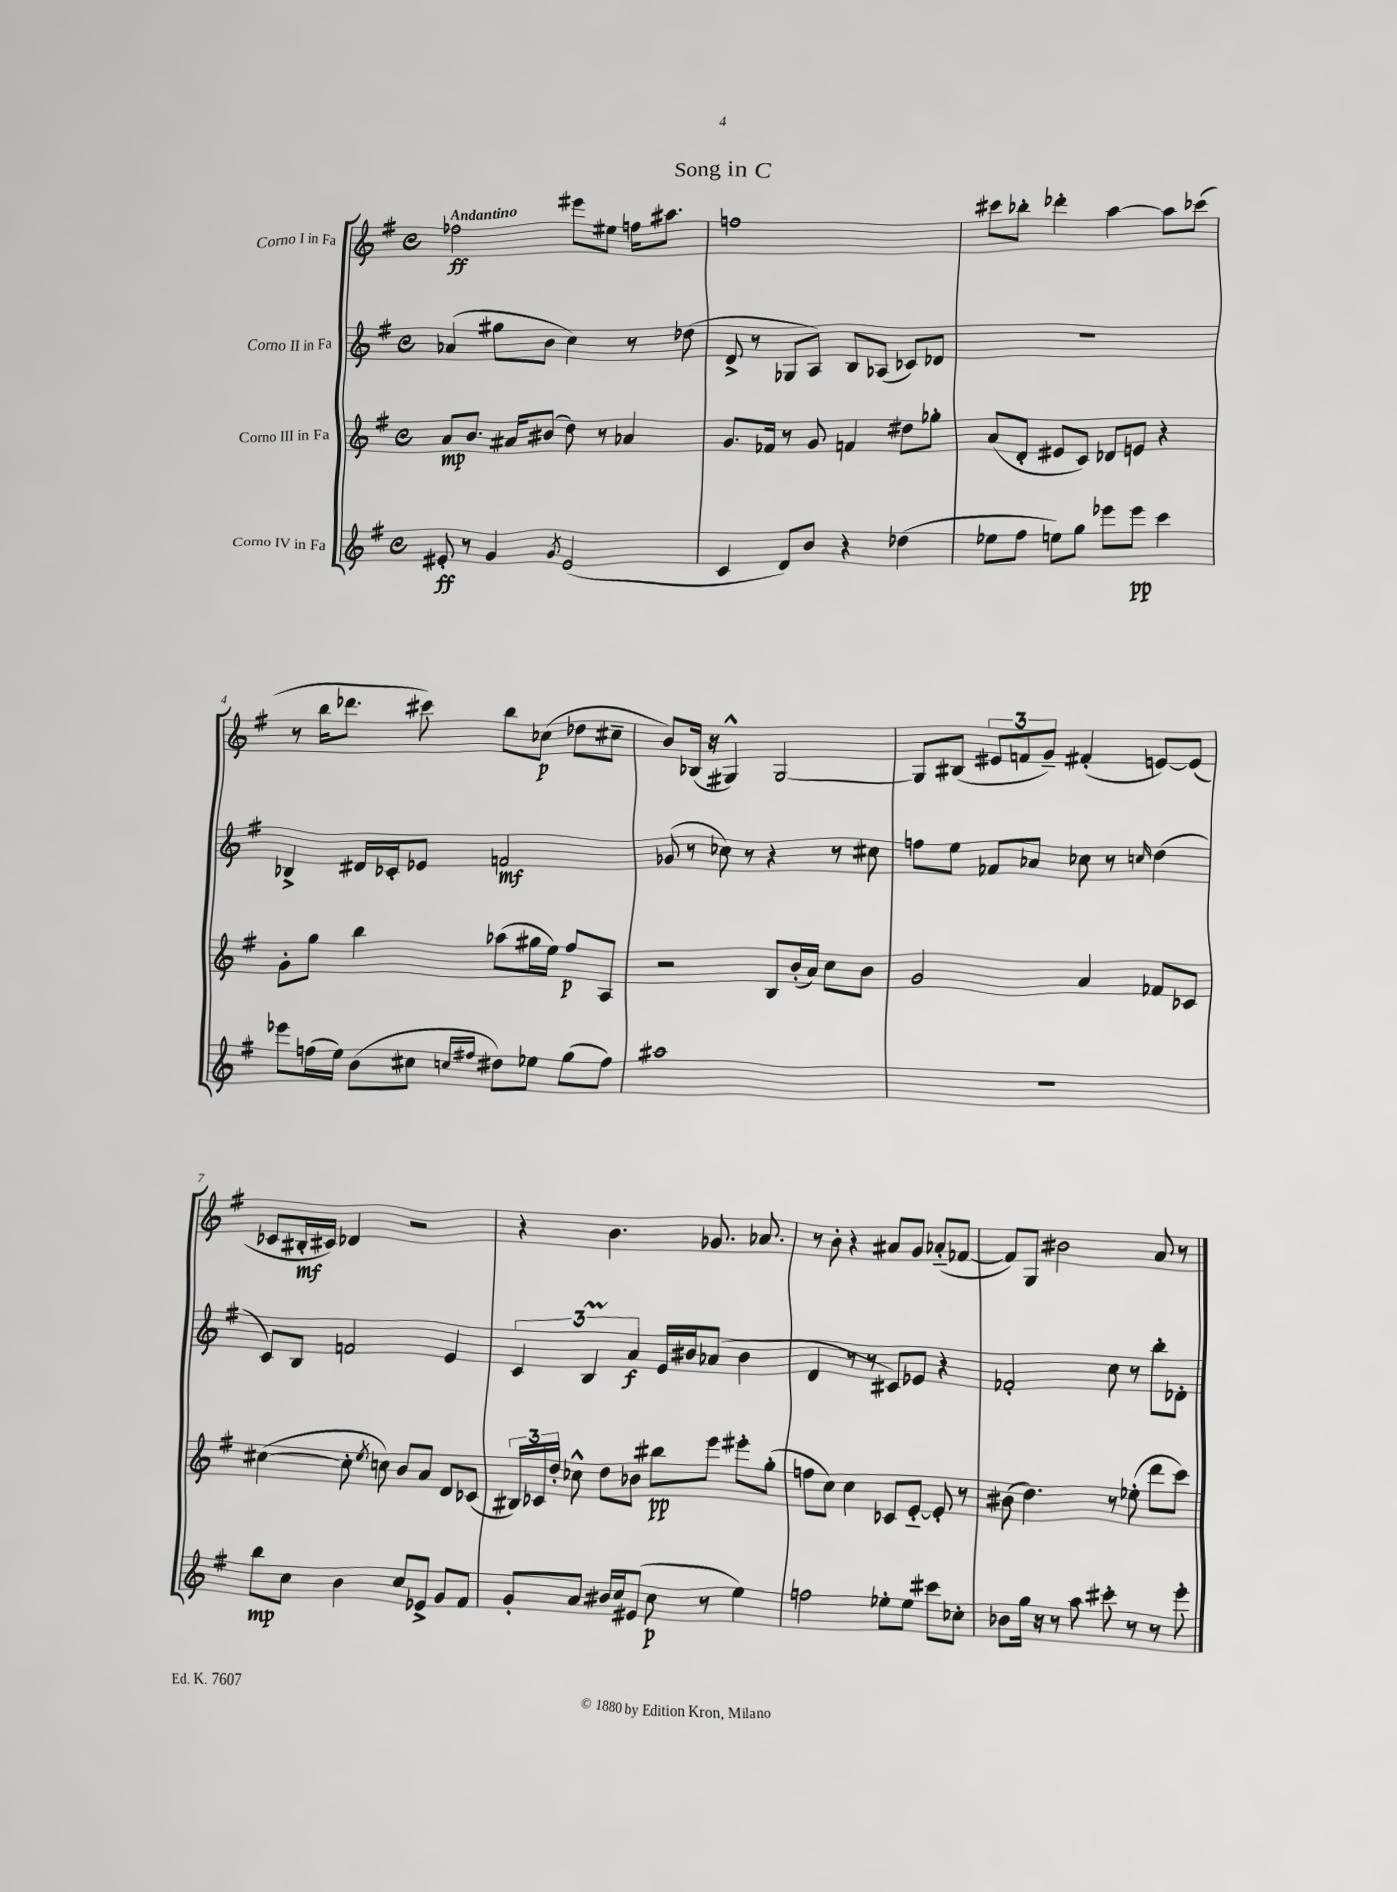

**kern	**kern	**kern	**kern
*staff4	*staff3	*staff2	*staff1
*clefG2	*clefG2	*clefG2	*clefG2
*k[f#]	*k[f#]	*k[f#]	*k[f#]
*M4/4	*M4/4	*M4/4	*M4/4
*met(c)	*met(c)	*met(c)	*met(c)
8e#'/	8a/L	(4a-/	2ff-\
8r	8.b/J	.	.
4g/	.	8gg#\L	.
.	16a#/LK	.	.
.	(8b#/J	8b\J	.
8qg/	.	.	.
(2e#/	8dd\)	4cc\)	8eee#\L
.	8r	.	8ee#\J
.	4a-/	8r	16ff\LK
.	.	.	8.aa#\J
.	.	(8dd-\	.
=	=	=	=
4c/	8.g/L	8d^/	1ff
.	.	8r	.
.	16f-/Jk	.	.
8d/L)	8r	8G-/L	.
8b/J	8g/	8A/J)	.
4r	4f/	8B/L	.
.	.	(8A-/J	.
(4dd-\	8dd#\L	8c-/L)	.
.	8gg-'\J	8d-/J	.
=	=	=	=
8ee-\L	(8a/L	1r	8ccc#\L
8ff#\J	8d'/J	.	8bb-'\J
8ee\L)	8e#/L	.	4ddd-'\
8gg\J	8c/J)	.	.
8eee-\L	8d-/L	.	[4aa\
8eee-\J	8e/J	.	.
4ccc\	4r	.	8aa\]L
.	.	.	(8ccc-\J
=	=	=	=
8eee-\L	8g'\L	4B-^/	8r
(16ff\L	8gg\J	.	16bb\LK
16ee\JJ)	.	.	8.ddd-\J
(8b\L	4bb\	16d#/LL	.
.	.	16c-'/J	.
8cc#\J	.	8e-/J	8ccc#\)
16qqcc/LL	.	.	.
16qqff#/JJ	.	.	.
8dd#\L)	(8aa-\L	2f/	8bb\L
8ee-\J	16gg#\L	.	(8cc-\J
.	16ee\JJ)	.	.
(8gg\L	8ff#/L	.	8dd-\L
8ff#\J)	8A/J	.	8cc#~\J
=	=	=	=
1aa#	2r	(8g-/	8b/L)
.	.	8r	(16B-/Jk
.	.	.	16r
.	.	8cc-\)	4G#^^/)
.	.	8r	.
.	8B/L	4r	[2G#/
.	(16b'/L	.	.
.	16a/JJ)	.	.
.	8cc\L	8r	.
.	8b\J	8cc#\	.
=	=	=	=
1r	2g/	8ff\L	8G#/]L
.	.	8ee\J	(8B#/J
.	.	8f-/L	12e#/L
.	.	.	12f/
.	.	8a-/J	.
.	.	.	12g~/J)
.	4a/	8cc-\	(4f#'/
.	.	8r	.
.	.	16qqcc/	.
.	8f-/L	(4dd\	[8e/L)
.	8c-/J	.	(8e/]J
=	=	=	=
8bb\L	([4cc#\	8c/L)	8c-/L
8cc\J	.	8B/J	16B#'/L
.	.	.	16c#/JJ)
4b\	8cc#'\]	2f/	4d-/
.	8qee/	.	.
.	8cc\)	.	.
8cc/L	8b/L	.	2r
8e-^/J	8a/J	.	.
8g/L	8d/L	4e/	.
8f#/J	(8c-/J	.	.
=	=	=	=
8g'/L	24B#/LL)	6c/	4r
.	24c-/	.	.
.	24dd'/JJ	.	.
8a/J	8cc-^^\	.	.
.	.	6B/	.
16b#/LL	8dd\L	.	4.b\
16cc/J	.	.	.
.	.	6a/	.
(8e#/J	8b-\J	.	.
8cc\	8bb#\L	16e/LL	.
.	.	16b#/J	.
8r	8eee\J	(8a-/J	8.g-/
4ee\)	8eee#'\L	4b#\	.
.	.	.	8.a-/
.	(8gg'\J	.	.
=	=	=	=
2ff\	8ff\L	4d/	8r
.	8cc\J)	.	8b'\
.	4cc\	8r	4r
.	.	8r	.
8ee-'\L	8c-/L	8c#/L)	8a#/L
8ee-\J	[8e'~/J	8e-/J	8g/J
8ccc#\L	8e'/]	4r	(8a-'~/L
8cc-'\J	8r	.	[8f-/J
=	=	=	=
8b-\L	(8b#\	2f-'/	8f-/]L)
16gg\Jk	4.dd\)	.	8G/J
16r	.	.	.
8r	.	.	2b#\
8aa\	.	.	.
8ccc#'\	8r	8cc\	.
8r	(8ee-'\	8r	.
8r	8ddd\L	8bb'\L	8a/
8eee'\	8ccc\J)	8d-'\J	8r
==	==	==	==
*-	*-	*-	*-
